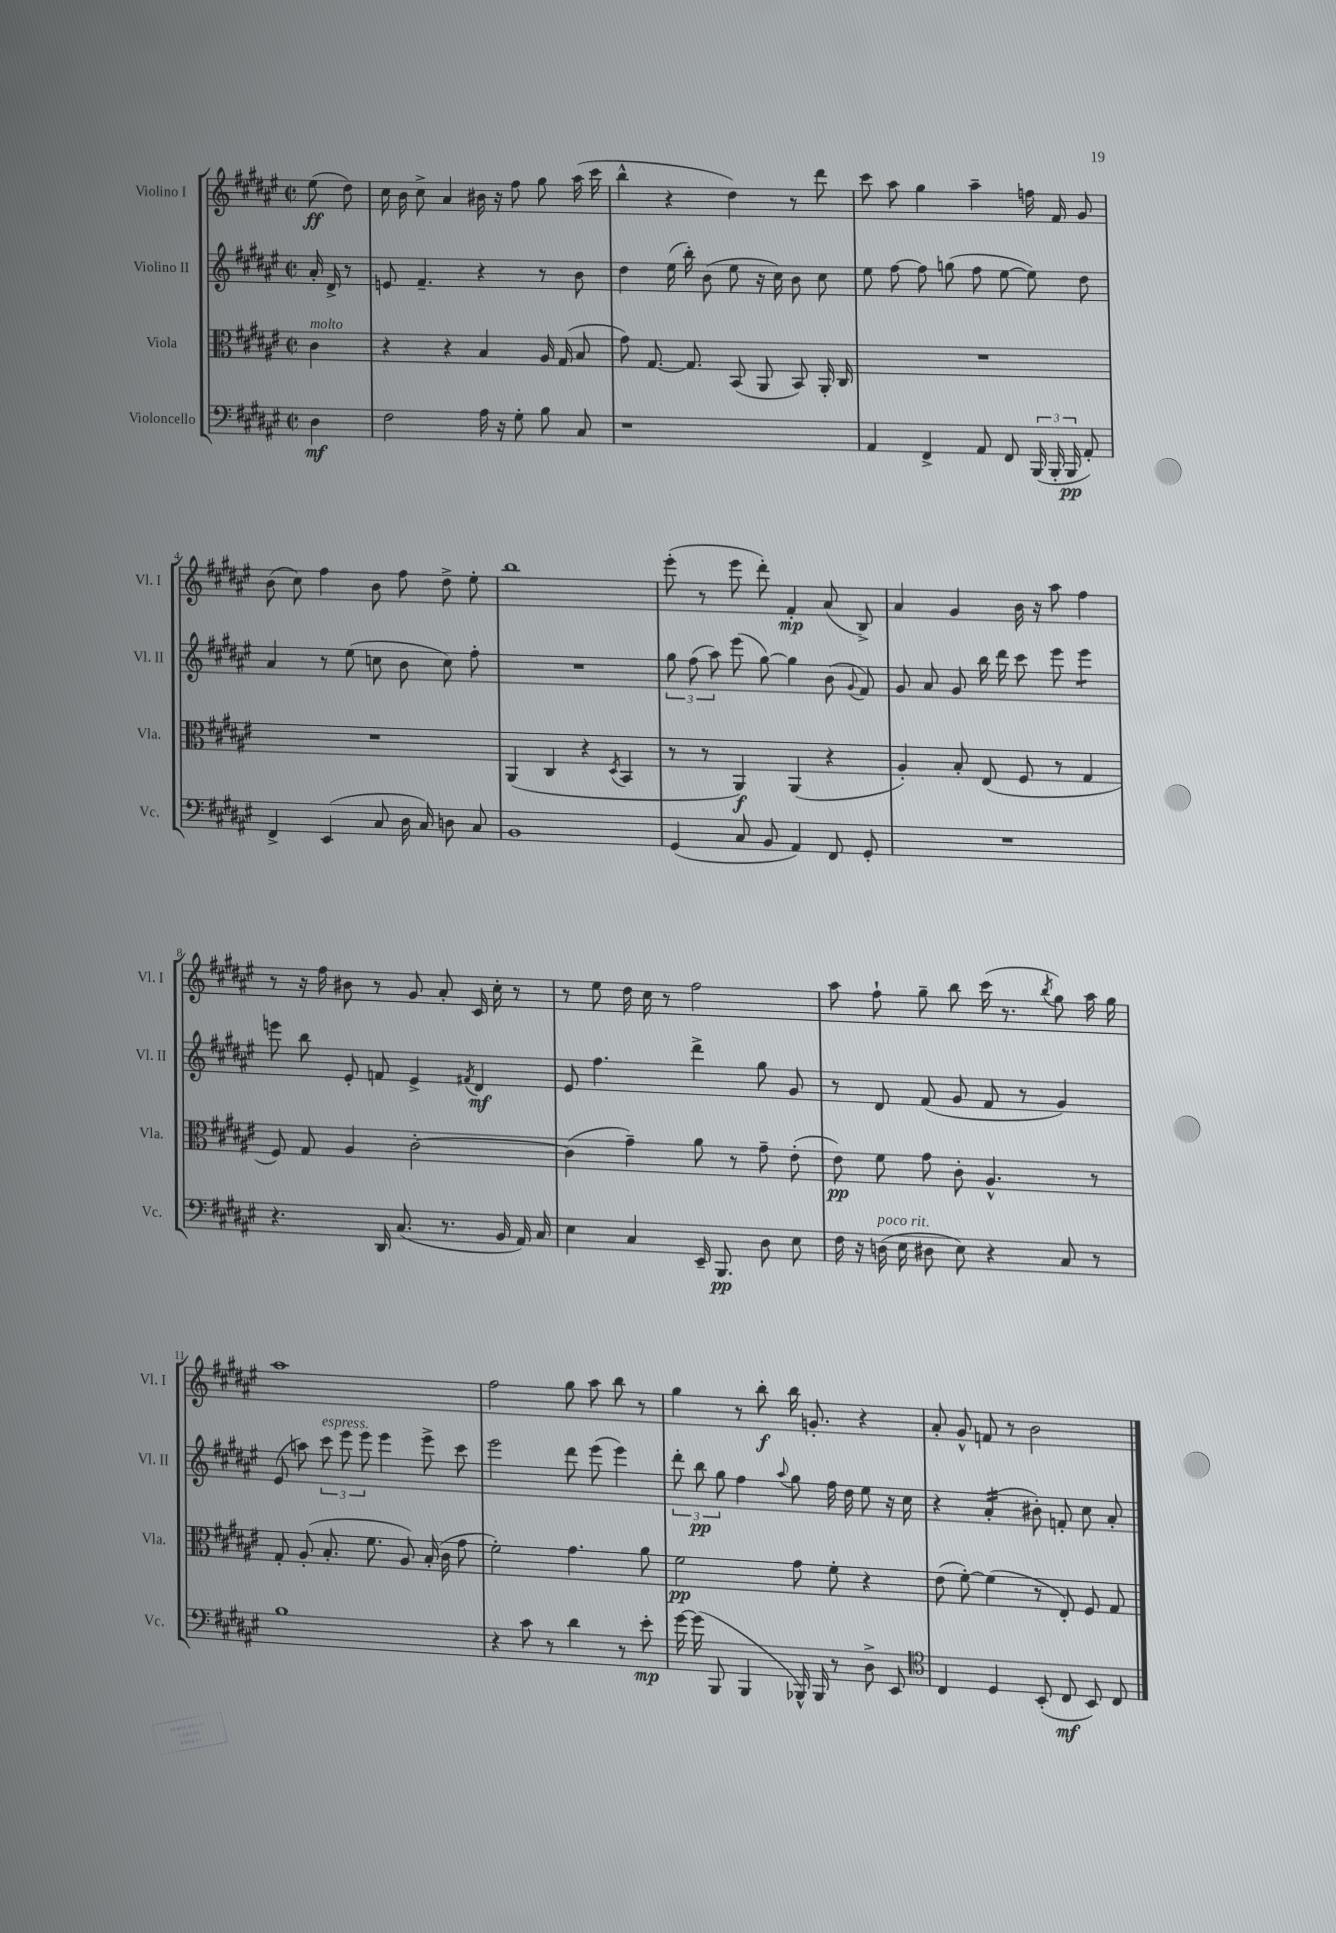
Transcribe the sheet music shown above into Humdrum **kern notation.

**kern	**kern	**kern	**kern
*staff4	*staff3	*staff2	*staff1
*clefF4	*clefC3	*clefG2	*clefG2
*k[f#c#g#d#a#e#]	*k[f#c#g#d#a#e#]	*k[f#c#g#d#a#e#]	*k[f#c#g#d#a#e#]
*M2/2	*M2/2	*M2/2	*M2/2
*met(c|)	*met(c|)	*met(c|)	*met(c|)
4D#	4c#	16a#'	(8ee#
.	.	16d#^	.
.	.	8r	8dd#)
=	=	=	=
2F#	4r	8e	16cc#
.	.	.	16b
.	.	4.f#~	8cc#^
.	4r	.	4a#
16A#	4B	4r	16b#
16r	.	.	16r
8G#'	.	.	8ff#
8B	16A#	8r	8gg#
.	(16G#	.	.
8C#	8B	8b	(16aa#
.	.	.	16ccc#
=	=	=	=
1r	8g#)	4dd#	4bb^^
.	[8.G#	.	.
.	.	(16ee#	4r
.	8.G#]	16bb')	.
.	.	(8b	.
.	(8BB	8ee#	4dd#)
.	8AA#	16r	.
.	.	16cc#)	.
.	8BB)	8b	8r
.	16AA#'	8cc#	8ddd#
.	16C#	.	.
=	=	=	=
4AA#	1r	8ee#	8ccc#
.	.	[8ff#	8aa#
4FF#^	.	8ff#]	4gg#
.	.	(8gg	.
8AA#	.	8ff#	4aa#~
8FF#	.	[8ee#	.
(24BBB	.	8ee#])	16ff
24BBB'	.	.	.
.	.	.	16f#
24BBB	.	.	.
8AA#')	.	8dd#	8g#
=	=	=	=
4FF#^	1r	4a#	(8b
.	.	.	8cc#)
(4EE#	.	8r	4ff#
.	.	(8ee#	.
8C#	.	8cc	8b
16D#	.	8b	8ff#
16C#)	.	.	.
8D	.	8cc)	8dd#^
8C#	.	8ff#'	8ee#'
=	=	=	=
1BB	(4AA#	1r	1bb
.	4C#	.	.
.	4r	.	.
.	8qD#	.	.
.	4BB	.	.
=	=	=	=
(4GG#	8r	12gg#	(8eee#'
.	.	(12ff#	.
.	8r	.	8r
.	.	12aa#)	.
8C#	4AA#)	(8eee#	8eee#
8BB	.	[8gg#)	8ddd#')
4AA#)	(4AA#	4gg#]	4f#'
8FF#	4r	(8b	(8a#
.	.	8qqg#	.
8GG#'	.	8f#)	8B^)
=	=	=	=
1r	4A#')	8g#	4a#
.	.	8a#	.
.	8B'	8g#	4g#
.	(8E#	16bb	.
.	.	16ddd#	.
.	8F#	8ccc#	16b
.	.	.	16r
.	8r	8eee#	8aa#
.	4G#	4eee#	4ff#
=	=	=	=
4.r	8F#)	8eee	8r
.	8G#	8bb	16r
.	.	.	16ff#
.	4A#	8e#'	8b#
16DD#	.	8f	8r
(8.C#	.	.	.
.	[2c#'	4e#^	8g#
8.r	.	.	8a#'
.	.	8qf#	.
.	.	4d#	16c#
16BB	.	.	16cc#'
16AA#)	.	.	8r
16C#	.	.	.
=	=	=	=
4E#	(4c#]	8e#	8r
.	.	4.ff#	8ee#
4C#	4g#~)	.	16dd#
.	.	.	16cc#
.	.	.	8r
16EE#~	8a#	4ddd#^	2ff#
8.BBB	.	.	.
.	8r	.	.
8D#	8g#~	8gg#	.
8E#	(8e#'	8g#	.
=	=	=	=
16F#	8e#)	8r	8aa#
16r	.	.	.
(16D	8f#	8d#	8ff#`
16E#	.	.	.
8D#	8g#	(8f#	8gg#~
8E#)	8c#'	8g#	8bb
4r	4.A#^^	8f#	(16ccc#
.	.	.	8.r
.	.	8r	.
.	.	.	8qbb
8C#	.	4g#)	8gg#)
8r	8r	.	16aa#
.	.	.	16gg#
=	=	=	=
1B	8G#'	(8e#	1aa#
.	(8A#'	8aa)	.
.	8.B'	12ccc#	.
.	.	12eee#	.
.	.	12eee#	.
.	8.f#	.	.
.	.	4eee#	.
.	8A#)	.	.
.	(16B'	8eee#^	.
.	16c#	.	.
.	8g#	8ccc#	.
=	=	=	=
4r	2f#')	2eee#	2ff#
8c#	.	.	.
8r	.	.	.
4d#	4.g#	8ddd#	8gg#
.	.	(8eee#	8aa#
8r	.	4eee#)	8bb
8e#'	8a#	.	8r
=	=	=	=
[16g#	2f#	12ddd#'	4gg#
(16g#]	.	.	.
.	.	12bb	.
8BBB	.	.	.
.	.	12gg#	.
4BBB	.	4ff#	8r
.	.	.	8bb'
.	.	8qqaa#	.
16BBB-^^)	8g#	8gg#	16bb
16BBB-	.	.	8.g'
8r	8f#'	16ff#	.
.	.	16dd#	.
8D#^	4r	8ee#	4r
8EE#	.	16r	.
.	.	16cc#	.
=	=	=	=
*clefC4	*	*	*
4C#	(8e#	4r	8a#'
.	[8f#')	.	8g#^^
4D#	(4f#]	(4a#'	8f
.	.	.	8r
(8BB'	8r	8b#')	2b
8C#	8E#')	8f'	.
8BB)	8F#	8cc#	.
8C#	8G#	8a#'	.
==	==	==	==
*-	*-	*-	*-
